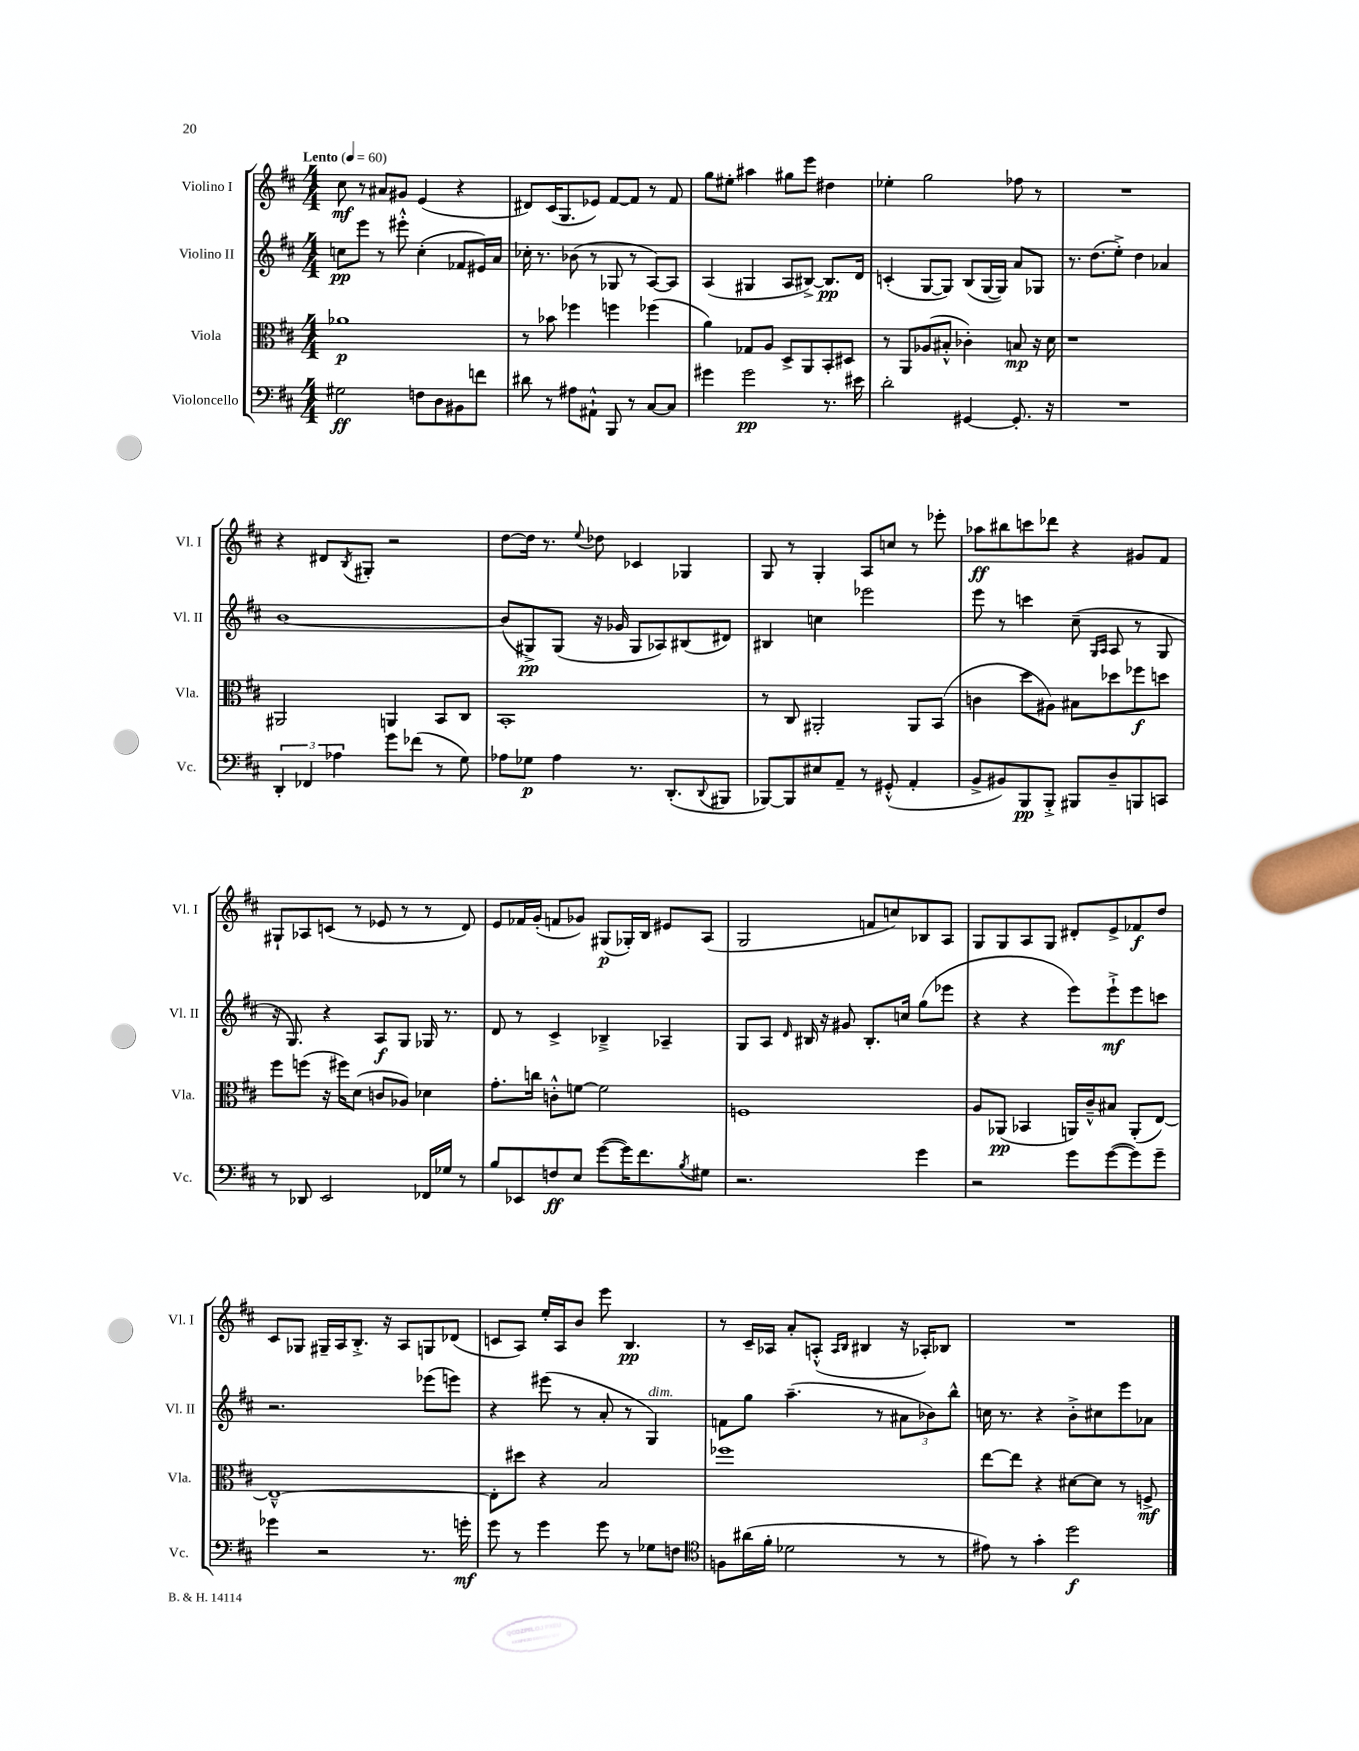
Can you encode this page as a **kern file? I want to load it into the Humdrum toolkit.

**kern	**kern	**kern	**kern
*staff4	*staff3	*staff2	*staff1
*clefF4	*clefC3	*clefG2	*clefG2
*k[f#c#]	*k[f#c#]	*k[f#c#]	*k[f#c#]
*M4/4	*M4/4	*M4/4	*M4/4
*MM60	*MM60	*MM60	*MM60
2G#	1a-	8cc	8cc#
.	.	8eee	8r
.	.	8r	8a#
.	.	8eee#'^^	8g#
8F	.	(4cc'	(4e
8D	.	.	.
8BB#	.	8f-	4r
8f	.	16e#)	.
.	.	16a	.
=	=	=	=
8d#	8r	16cc-'	8d#)
.	.	8.r	.
8r	8b-	.	(16c#
.	.	.	8.G
8A#	4ff-	(8b-	.
8AA#`^^	.	8r	8e-)
8BBB	4ff	8G-	[8f#
8r	.	8r	8f#]
[8C#	(4ff-	[8A)	8r
8C#]	.	8A]	8f#
=	=	=	=
4g#	4a)	(4A	8gg
.	.	.	8ee#'
2g#	8G-	4G#	4aa#
.	8A	.	.
.	8D^	8A	8gg#
.	8AA	[8B#^)	8eee
8.r	8BB'	8.B#]	4dd#
.	8D#	.	.
16e#	.	16d	.
=	=	=	=
2d'	8r	(4c'	4ee-'
.	8AA	.	.
.	(8A-	[8G	2gg
.	8B#'^^	8G])	.
[4GG#	4c-')	(8B	.
.	.	[16G	.
.	.	16G])	.
8.GG#']	8B	8a	8ff-
.	16r	8G-	8r
16r	16d	.	.
=	=	=	=
1r	1r	8.r	1r
.	.	(8.dd	.
.	.	8ee'^)	.
.	.	4dd	.
.	.	4a-	.
=	=	=	=
6DD'	2AA#	[1b	4r
6FF-	.	.	.
.	.	.	8d#
6A-	.	.	.
.	.	.	8qB
.	.	.	8G#'
8g	4AA	.	2r
(8f-	.	.	.
8r	8BB	.	.
8G)	8C#	.	.
=	=	=	=
8A-	1BB'	(8b]	[8dd
8G-	.	8G#^)	16dd]
.	.	.	8.r
4A-	.	(8G#	.
.	.	.	8qqee
.	.	16r	8dd-
.	.	16g-	.
8.r	.	8G#	4c-
.	.	8A-)	.
(8.DD'	.	.	.
.	.	(8B#	4G-
8qqDD	.	.	.
8BBB#	.	8d#)	.
=	=	=	=
[8BBB-)	8r	4B#	8G
8BBB-]	8C#	.	8r
8E#	2AA#'	4cc	4G'
8AA~	.	.	.
8r	.	2eee-	8A
(8GG#'^^	.	.	8cc
4AA'	8AA#	.	8r
.	(8BB	.	8eee-'
=	=	=	=
8BB^	4c	8eee	8aa-
8BB#)	.	8r	8bb#
8BBB	8dd	4ccc	8ccc
8BBB'^	8A#)	.	8ddd-
8BBB#	8B#	(8cc#~	4r
.	.	16qqG	.
.	.	16qqA	.
8D~	8dd-	8A	.
8BBB	8ff-	8r	8g#
8CC	8dd	8G	8f#
=	=	=	=
8r	8ff#	16r	8G#`
.	.	8.G)	.
8DD-	(8ff	.	8A-
2EE	16r	4r	(8c
.	16ff#)	.	.
.	(8d	.	8r
.	8c	8A	8e-
.	8A-)	8G	8r
16FF-	4d-	16G-	8r
16G-	.	8.r	.
8r	.	.	8d)
=	=	=	=
8B	8.g'	8d	8e
8EE-	.	8r	16f-
.	16cc	.	(16g'
8F	8c'^^	4c#^	8f
8E	[8f	.	8g-)
([8g	2f]	4B-~^	(8G#
16g])	.	.	16G-')
8.f#	.	.	16B
.	.	4A-~	8e#
8qB	.	.	.
8G#	.	.	(8A
=	=	=	=
2.r	1F	8G	2G
.	.	8A	.
.	.	16qqd	.
.	.	16B#	.
.	.	16r	.
.	.	8g#	.
.	.	8.B#'	8f
.	.	.	8cc)
.	.	16cc	.
4g	.	(8gg	8B-
.	.	8eee-	8A
=	=	=	=
2r	8A	4r	8G
.	(8AA-	.	8G
.	4BB-	4r	8A
.	.	.	8G
8g	16AA)	8eee)	8d#'
.	16c#~^^	.	.
([8g	8B#	8eee`^	8e^
8g])	(8AA'	8eee	8f-
8g~	[8E)	8ccc	8dd
=	=	=	=
4g-	1E~^^_	2.r	8c#
.	.	.	8G-
2r	.	.	16G#~
.	.	.	16A
.	.	.	8.B'^
.	.	.	16r
.	.	.	8A
8.r	.	(8eee-	8G
.	.	8eee)	(8d-
16g'	.	.	.
=	=	=	=
8g	8E']	4r	8c
8r	8dd#	.	8A)
4g	4r	(8eee#	16ee'
.	.	.	16A
.	.	8r	8b
8g	2B	8a'	8eee
8r	.	8r	4.B
8G-	.	4G)	.
8F	.	.	.
=	=	=	=
*clefC4	*	*	*
8F	1ff-	8f	8r
(16a#	.	8gg	16c#~
16f#'	.	.	16A-
2d-	.	(4.aa~	8a'
.	.	.	(8A'^^
.	.	.	16qqA
.	.	.	16qqB
.	.	.	4B#
.	.	8r	.
8r	.	12a#	16r
.	.	.	16A-')
.	.	12b-)	.
8r	.	.	8B-
.	.	12bb^^	.
=	=	=	=
8e#)	[8ee	16cc	1r
.	.	8.r	.
8r	8ee]	.	.
4g'	4r	4r	.
2dd	[8d#	8b'^	.
.	8d#]	8cc#	.
.	8r	8eee	.
.	8F^	8a-	.
==	==	==	==
*-	*-	*-	*-
